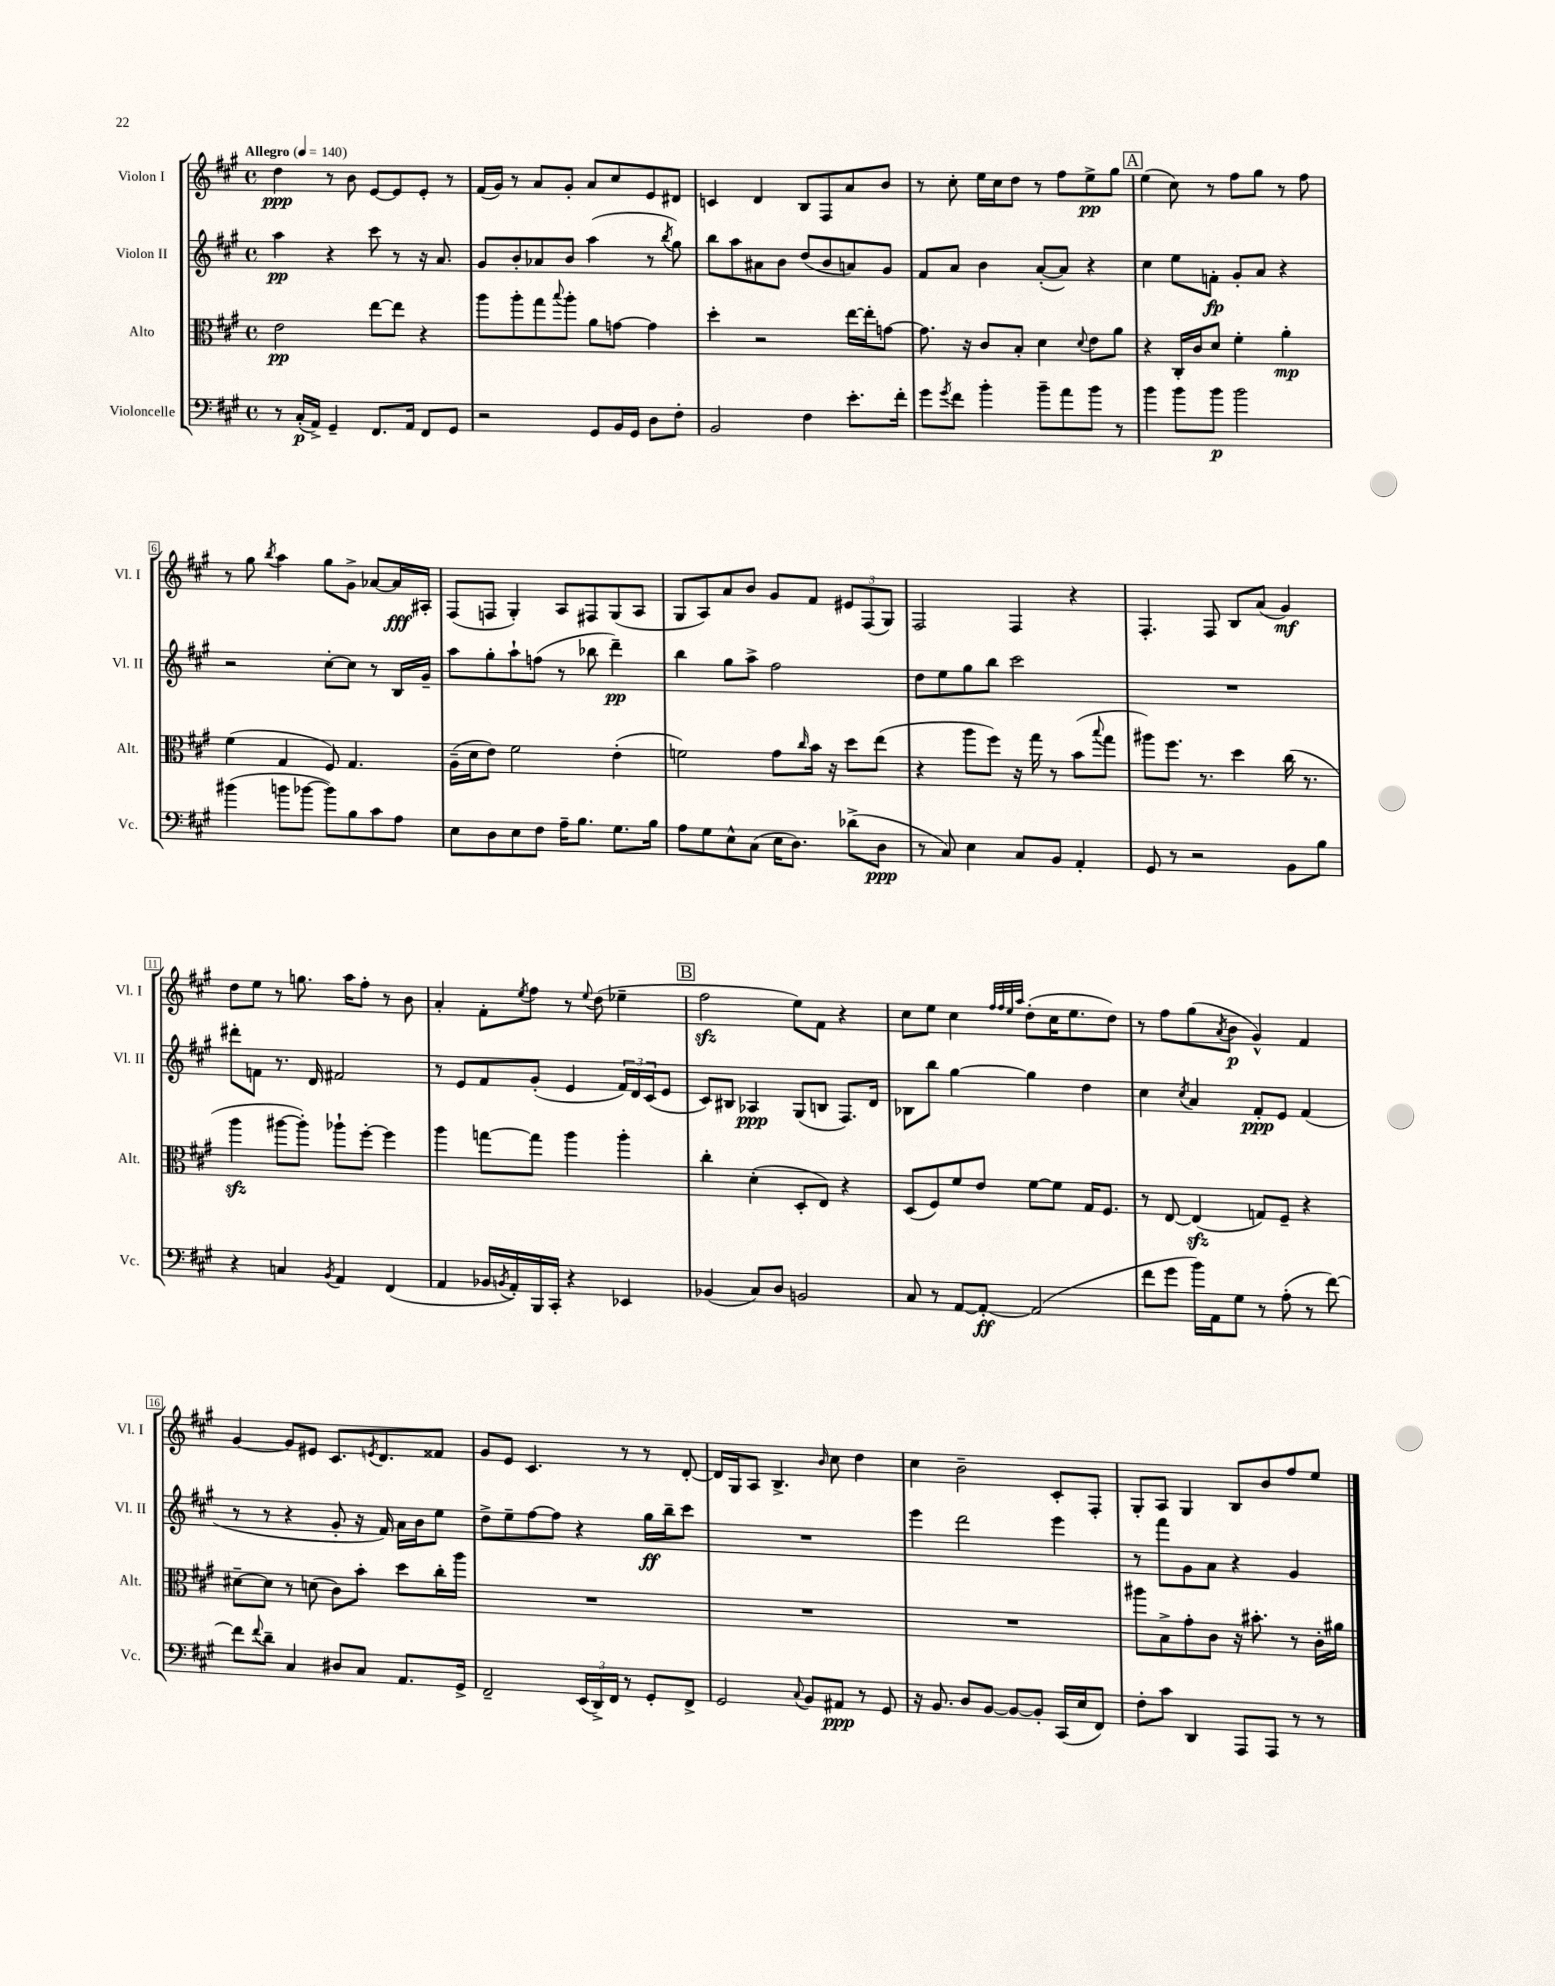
<<
\new StaffGroup <<
\new Staff = "s0" \with { instrumentName = "Violon I" shortInstrumentName = "Vl. I" } {
    \clef treble \key a \major \defaultTimeSignature \time 4/4 \tempo "Allegro" 4 = 140
    d''4\ppp r8 b'8 e'8~ e'8 e'8-. r8 |
    fis'16( gis'16) r8 a'8 gis'8-. a'8 cis''8 e'8 dis'8 |
    c'4 d'4 b8 fis8 a'8 b'8 |
    r8 cis''8-. e''16 cis''16 d''8 r8 fis''8 e''8->\pp gis''8 |
    \mark \markup { \box "A" } e''4( cis''8) r8 fis''8 gis''8 r8 fis''8 |
    r8 gis''8 \acciaccatura { b''8 } a''4 gis''8 gis'8-> aes'8~ aes'16\fff ais16-. |
    fis8( f8 gis4-.) a8 fis8 gis8( a8 |
    gis8 a8) a'8 b'8 gis'8 fis'8 \tuplet 3/2 { eis'8 fis8( gis8) } |
    fis2 fis4 r4 |
    fis4.-. fis8 b8 a'8( gis'4\mf) |
    d''8 e''8 r8 g''8. a''16 fis''8-. r8 b'8 |
    a'4-. fis'8-. \acciaccatura { e''8 } fis''8 r8 \appoggiatura { e''8 } d''8( ees''4-- |
    \mark \markup { \box "B" } fis''2\sfz e''8) fis'8 r4 |
    cis''8 e''8 cis''4 \grace { fis''32 fis''32 e''32 a''32 } d''8-.( cis''16 e''8. d''8) |
    r8 fis''8 gis''8( \acciaccatura { a'8 } b'8\p gis'4-^) fis'4 |
    gis'4~ gis'8 eis'8 cis'8. \acciaccatura { e'8 } d'8. fisis'8 |
    gis'8 e'8 cis'4. r8 r8 d'8~-. |
    d'16 gis16 a8 b4.-> \grace { b'16 } cis''8 d''4 |
    cis''4 b'2-- cis'8-. fis8-. |
    gis8-. a8 gis4 b8 b'8 fis''8 e''8 \bar "|." |
}
\new Staff = "s1" \with { instrumentName = "Violon II" shortInstrumentName = "Vl. II" } {
    \clef treble \key a \major \defaultTimeSignature \time 4/4
    a''4\pp r4 cis'''8 r8 r16 a'8. |
    gis'8 b'8-. aes'8 b'8 a''4( r8 \acciaccatura { b''8 } gis''8) |
    b''8 a''8 ais'8 b'8 d''8( b'8 a'8) gis'8 |
    fis'8 a'8 b'4 a'8~-.( a'8) r4 |
    \mark \markup { \box "A" } cis''4 e''8 f'8-.\fp gis'8-. a'8 r4 |
    r2 cis''8~-. cis''8 r8 b16 gis'16-- |
    a''8 gis''8-. a''8-! f''8( r8 bes''8 d'''4--\pp) |
    b''4 gis''8 a''8-> fis''2 |
    d''8 e''8 gis''8 b''8 cis'''2 |
    R1 |
    dis'''8-. f'8 r8. d'16 fis'2 |
    r8 e'8 fis'8 gis'8-.( e'4 \tuplet 3/2 { fis'16) d'16 cis'16( } e'8 |
    \mark \markup { \box "B" } cis'8) bis8 aes4\ppp gis8( b8 fis8.) d'16 |
    bes8 b''8 gis''4~ gis''4 d''4 |
    cis''4 \acciaccatura { cis''8 } a'4 fis'8-.\ppp e'8 fis'4( |
    r8 r8 r4 gis'8-. r16 fis'16) a'16 b'16 e''8 |
    d''8-> e''8-- fis''8~ fis''8 r4 gis''16\ff b''16-- cis'''8 |
    R1 |
    e'''4 d'''2 e'''4 |
    r8 fis'''8 gis'8 a'8 r4 gis'4 \bar "|." |
}
\new Staff = "s2" \with { instrumentName = "Alto" shortInstrumentName = "Alt." } {
    \clef alto \key a \major \defaultTimeSignature \time 4/4
    e'2\pp e''8~ e''8 r4 |
    a''8 a''8-. gis''8 \appoggiatura { b''8 } a''8-. a'8 g'8~ g'4 |
    d''4-. r2 e''16~ e''16-. g'8~ |
    g'8. r16 cis'8 b8-. d'4 \appoggiatura { d'8 } e'8 a'8 |
    \mark \markup { \box "A" } r4 cis16-. cis'16 d'8 fis'4-. a'4-.\mp |
    fis'4( gis4 fis8) gis4. |
    a16--( d'16 e'8) fis'2 e'4-.( |
    f'2) gis'8 \grace { cis''16 } b'16 r16 d''8 e''8( |
    r4 a''8 fis''8) r16 gis''16 r8 b'8( \appoggiatura { b''8 } gis''8 |
    ais''8) fis''8. r8. d''4 cis''16( r8. |
    a''4\sfz ais''8~ ais''8-.) aes''8-! fis''8~-. fis''4 |
    a''4 g''8~ g''8 a''4 a''4-. |
    \mark \markup { \box "B" } cis''4-. d'4-.( d8-. e8) r4 |
    d8( fis8) fis'8 e'8 fis'8~ fis'8 gis16 fis8. |
    r8 e8~ e4\sfz( g8) fis8-- r4 |
    dis'8~-- dis'8 r8 d'8( cis'8) b'8-. d''8 cis''16-. a''16 |
    R1 |
    R1 |
    R1 |
    ais''8 b8-> gis'8-. cis'8 r16 bis'8.-. r8 cis'16-. ais'16 \bar "|." |
}
\new Staff = "s3" \with { instrumentName = "Violoncelle" shortInstrumentName = "Vc." } {
    \clef bass \key a \major \defaultTimeSignature \time 4/4
    r8 cis16-.\p( a,16->) gis,4-- fis,8. a,16 fis,8 gis,8 |
    r2 gis,8 b,16 gis,16 d8 fis8-. |
    b,2 fis4 e'8.-. fis'16-. |
    gis'8 \acciaccatura { gis'8 } fis'8 b'4-. b'8-- a'8 b'8 r8 |
    \mark \markup { \box "A" } b'4 b'8 b'8\p b'2 |
    bis'4( b'8 bes'8~ bes'8) b8 cis'8 a8 |
    e8 d8 e8 fis8 a16-- b8. gis8. b16 |
    a8 gis8 e8-^ cis8( e16 d8.) des'8->( d8\ppp |
    r8 cis8) e4 cis8 b,8 a,4-. |
    gis,8 r8 r2 b,8 b8 |
    r4 c4 \acciaccatura { b,8 } a,4 fis,4( |
    a,4 bes,16 \acciaccatura { b,8 } a,16-.) b,,16 cis,16-. r4 ees,4 |
    \mark \markup { \box "B" } bes,4( cis8) d8 b,2 |
    cis8 r8 a,8~ a,8~-.\ff a,2( |
    fis'8 gis'8 b'16) a,16 gis8 r8 a8-.( r8 fis'8~) |
    fis'8 \appoggiatura { fis'8 } d'8-- cis4 dis8 cis8 a,8. gis,16-> |
    fis,2-- \tuplet 3/2 { e,16( d,16->) fis,16 } r8 gis,8-. fis,8-> |
    gis,2 \appoggiatura { cis8 } b,8 ais,8\ppp r8 gis,8 |
    r16 b,8. d8 b,8~ b,8~ b,8-. cis,16( e16 fis,8) |
    fis8-. cis'8 d,4 a,,8 a,,8 r8 r8 \bar "|." |
}
>>
>>
\layout { \context { \Score \override BarNumber.stencil = #(make-stencil-boxer 0.1 0.3 ly:text-interface::print) } }
